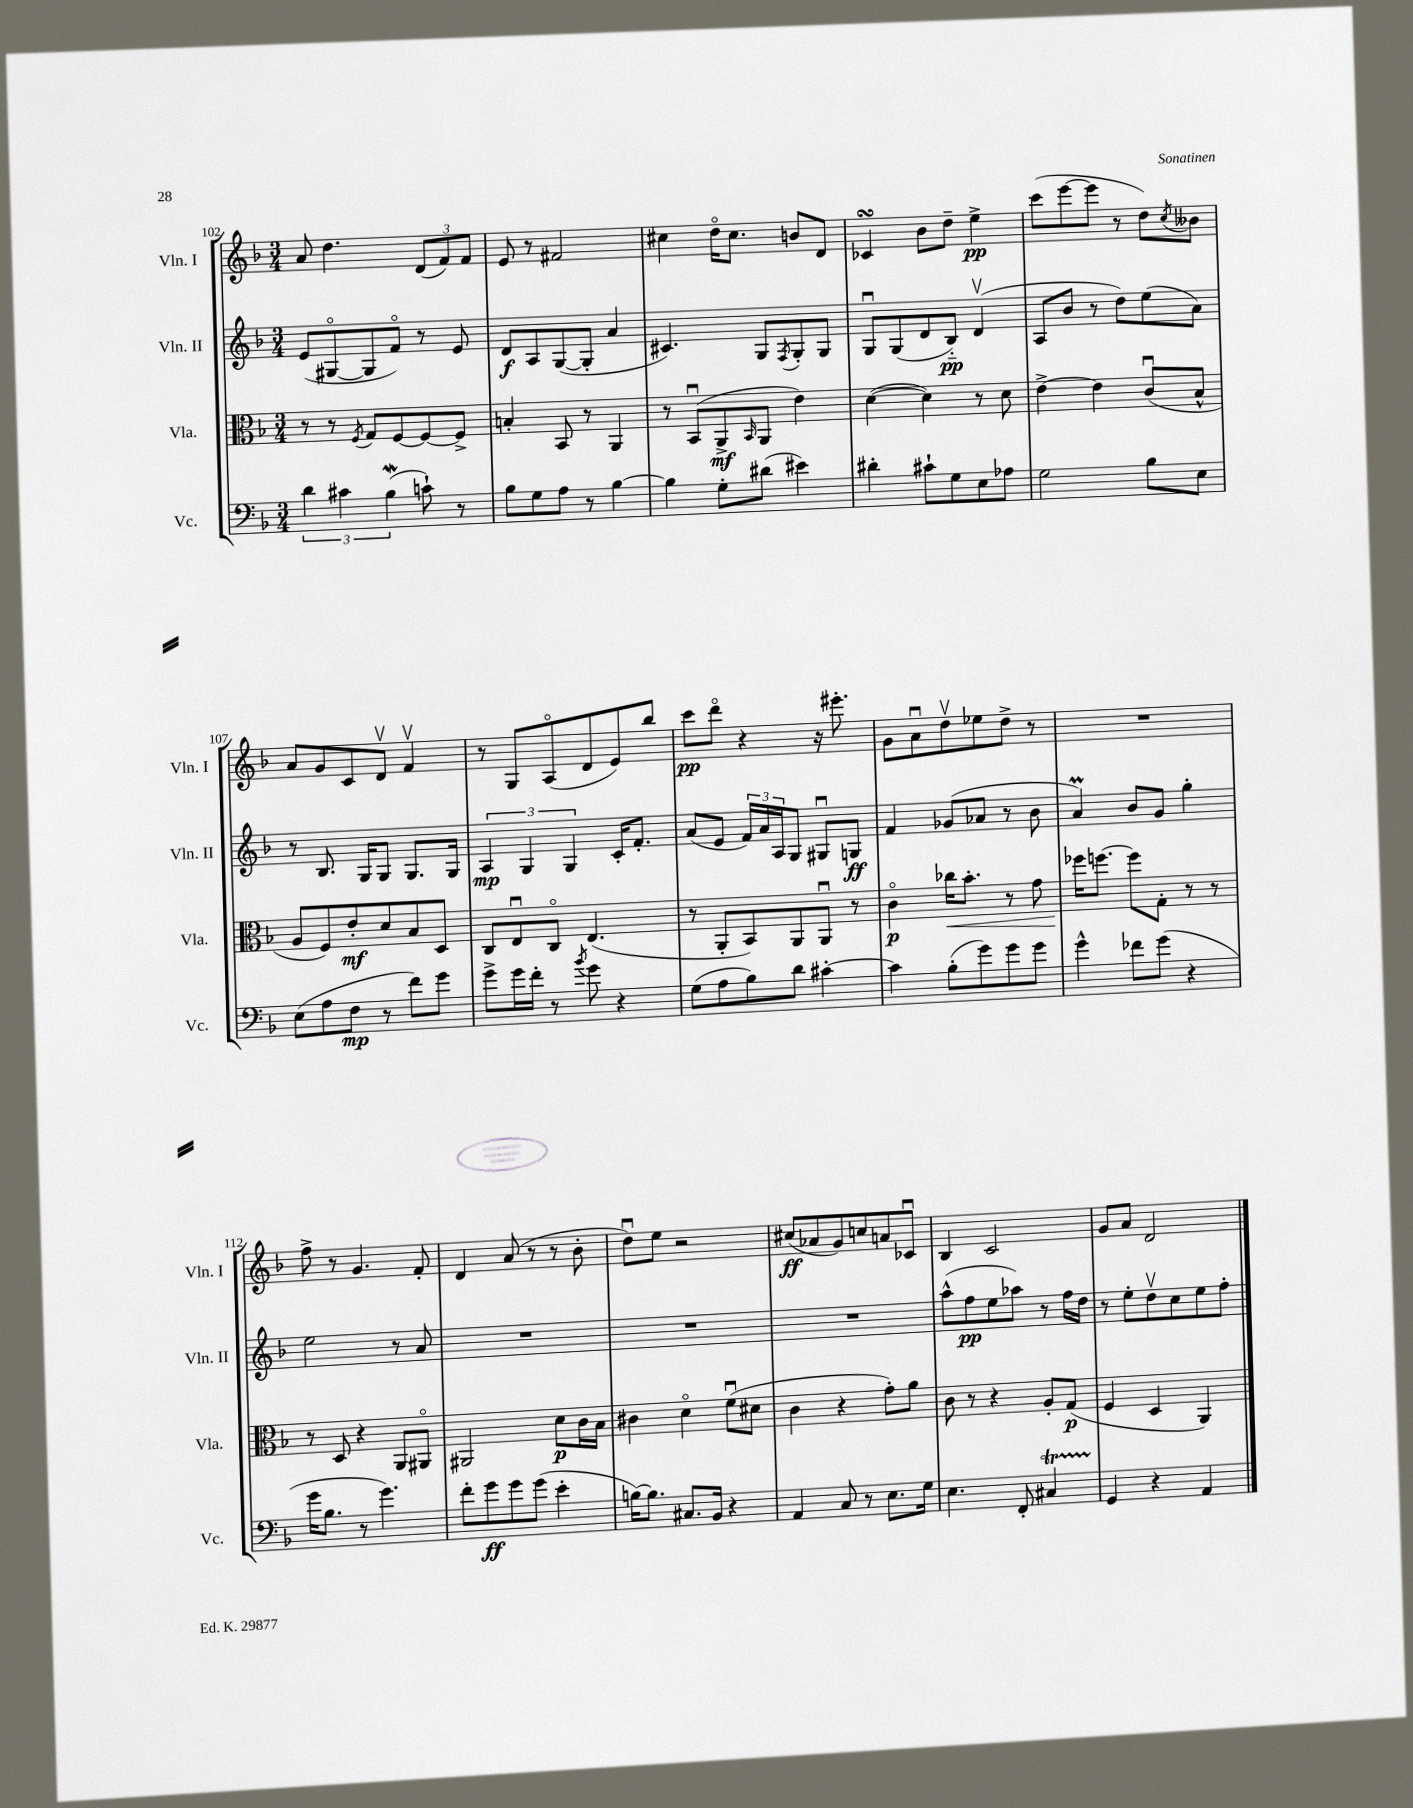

**kern	**dynam	**kern	**dynam	**kern	**dynam	**kern	**dynam
*part4	*part4	*part3	*part3	*part2	*part2	*part1	*part1
*staff4	*staff4	*staff3	*staff3	*staff2	*staff2	*staff1	*staff1
*I"Vc.	*	*I"Vla.	*	*I"Vln. II	*	*I"Vln. I	*
*I'Vc.	*	*I'Vla.	*	*I'Vln. II	*	*I'Vln. I	*
*clefF4	*	*clefC3	*	*clefG2	*	*clefG2	*
*k[b-]	*	*k[b-]	*	*k[b-]	*	*k[b-]	*
*M3/4	*	*M3/4	*	*M3/4	*	*M3/4	*
=102	=102	=102	=102	=102	=102	=102	=102
6d\	.	8r	.	(8e/L	.	8a/	.
.	.	8r	.	[8G#X/	.	4.dd\	.
6c#X\	.	.	.	.	.	.	.
.	.	8qF/	.	.	.	.	.
.	.	8G/L	.	8G#/]	.	.	.
(6B-w\	.	.	.	.	.	.	.
.	.	[8F/	.	8f/J)	.	.	.
8cn`\)	.	8F/_	.	8r	.	(12d/L	.
.	.	.	.	.	.	12f/)	.
8r	.	8F^/J]	.	8e/	.	.	.
.	.	.	.	.	.	12f/J	.
=103	=103	=103	=103	=103	=103	=103	=103
8B-\L	.	4Bn'/	.	8d/L	f	8e/	.
8G\	.	.	.	8A/	.	8r	.
8A\J	.	8BB-/	.	([8G/	.	2f#X/	.
8r	.	8r	.	8G'/J]	.	.	.
[4B-\	.	4AA/	.	4a/	.	.	.
=104	=104	=104	=104	=104	=104	=104	=104
4B-\]	.	8r	.	4.c#X/)	.	4cc#X\	.
.	.	(8BB-u/L	.	.	.	.	.
8G'\L	.	8AA^/	mf	.	.	16dd\KL	.
.	.	.	.	.	.	8.cc#\J	.
.	.	16qqBB-/	.	.	.	.	.
(8d#X\J	.	8AA/J	.	8G/L	.	.	.
.	.	.	.	8qF/	.	.	.
4e#X\)	.	4e\)	.	8G'/	.	8bn/L	.
.	.	.	.	8G/J	.	8d/J	.
=105	=105	=105	=105	=105	=105	=105	=105
4d#X'\	.	([4d\	.	8Gu/L	.	4c-XsSSs/	.
.	.	.	.	(8G/	.	.	.
8c#X`\L	.	4d\])	.	8d/	.	8b-\L	.
8G\	.	.	.	8B-/J)	pp	8dd~\J	.
8E\	.	8r	.	(4dv/	.	4ee^\	pp
8A-X\J	.	8d\	.	.	.	.	.
=106	=106	=106	=106	=106	=106	=106	=106
2G\	.	[4e^\	.	8A/L	.	(8ccc\L	.
.	.	.	.	8b-/J	.	[8eee\	.
.	.	4e\]	.	8r	.	8eee\J]	.
.	.	.	.	8dd\L)	.	8r	.
8B-\L	.	(8cu/L	.	(8ee\	.	8dd\L)	.
.	.	.	.	.	.	8qcc/	.
8E\J	.	8B-^^/J	.	8a\J)	.	8b--X\J	.
!!LO:LB:g=z
=107	=107	=107	=107	=107	=107	=107	=107
(8E\L	.	8A/L	.	8r	.	8a/L	.
8A\	.	8F/)	.	8.B-/	.	8g/	.
8F\J	mp	8e'/	mf	.	.	8c/	.
.	.	.	.	16G/KL	.	.	.
8r	.	8d/	.	8G/J	.	8dv/J	.
8f\L)	.	8B-/	.	8.G/L	.	4fv/	.
8g\J	.	8D/J	.	.	.	.	.
.	.	.	.	16G/Jk	.	.	.
=108	=108	=108	=108	=108	=108	=108	=108
8g^\L	.	8C/L	.	6A/	mp	8r	.
16g\L	.	8Eu/	.	.	.	8G/L	.
.	.	.	.	6G/	.	.	.
16f'\JJ	.	.	.	.	.	.	.
8r	.	8C/J	.	.	.	(8A/	.
.	.	.	.	6G/	.	.	.
8qb-/	.	.	.	.	.	.	.
8g\	.	(4.E/	.	.	.	8d/	.
4r	.	.	.	16c'/KL	.	8e/)	.
.	.	.	.	8.f'/J	.	.	.
.	.	.	.	.	.	8bb-/J	.
=109	=109	=109	=109	=109	=109	=109	=109
(8G\L	.	8r	.	(8a/L	.	8ccc\L	pp
8A\	.	8AA'/L	.	8e/J	.	8ddd\J	.
8B-\)	.	8BB-/)	.	24f/LL)	.	4r	.
.	.	.	.	24a/	.	.	.
.	.	.	.	24A/J	.	.	.
8d\J	.	8AA/	.	8G/J	.	.	.
[4c#X'\	.	8AAu/J	.	8G#Xu/L	.	16r	.
.	.	.	.	.	.	8.eee#X'\	.
.	.	8r	.	8Gn/J	ff	.	.
=110	=110	=110	=110	=110	=110	=110	=110
4c#\]	.	4c\	p	4f/	.	8g\L	.
.	.	.	.	.	.	8au\	.
!	!	!	!LO:HP:b	!	!	!	!
(8B-'\L	.	16cc-X\KL	<	(8g-X/L	.	8ddv\	.
.	.	8.b-'\J	.	.	.	.	.
8g\)	.	.	.	8a-X/J	.	8ee-X\	.
8g\	.	8r	.	8r	.	8dd^\J	.
8g\J	.	8g\	.	8b-\	.	8r	.
=111	=111	=111	=111	=111	=111	=111	=111
4g^^\	.	16ff-X\KL	.	4am/)	.	2.r	.
.	.	[8.ffn\J	[	.	.	.	.
8f-X\L	.	8ff\L]	.	8b-/L	.	.	.
(8g\J	.	8G'\J	.	8g/J	.	.	.
4r	.	8r	.	4gg'\	.	.	.
.	.	8r	.	.	.	.	.
!!LO:LB:g=z
=112	=112	=112	=112	=112	=112	=112	=112
16g\KL	.	8r	.	2ee\	.	8ff^\	.
8.B-\J	.	.	.	.	.	.	.
.	.	8D/	.	.	.	8r	.
8r	.	4r	.	.	.	4.g/	.
4.g\)	.	.	.	.	.	.	.
.	.	8AA/L	.	8r	.	.	.
.	.	8AA#X/J	.	8a/	.	8f'/	.
=113	=113	=113	=113	=113	=113	=113	=113
8f'\L	.	2AA#X/	.	2.r	.	4d/	.
8g\	ff	.	.	.	.	.	.
8g\	.	.	.	.	.	(8a/	.
(8g\J	.	.	.	.	.	8r	.
4e'\	.	8d\L	p	.	.	8r	.
.	.	16c\L	.	.	.	8b-'\	.
.	.	16B-\JJ	.	.	.	.	.
=114	=114	=114	=114	=114	=114	=114	=114
[16Bn\KL)	.	4c#X\	.	2.r	.	8ddu\L)	.
8.B\J]	.	.	.	.	.	.	.
.	.	.	.	.	.	8ee\J	.
8.C#X/L	.	4d\	.	.	.	2r	.
16BB-/Jk	.	.	.	.	.	.	.
4r	.	(8fu\L	.	.	.	.	.
.	.	8d#X\J	.	.	.	.	.
=115	=115	=115	=115	=115	=115	=115	=115
4AA/	.	4c\	.	2.r	.	(8cc#X/L	ff
.	.	.	.	.	.	8a-X/	.
8C/	.	4r	.	.	.	8g/)	.
8r	.	.	.	.	.	8ccn/	.
8.E\L	.	8g'\L)	.	.	.	8an/	.
.	.	8a\J	.	.	.	8c-Xu/J	.
16G\Jk	.	.	.	.	.	.	.
=116	=116	=116	=116	=116	=116	=116	=116
4.E\	.	8c\	.	(8aa^^\L	.	4B-/	.
.	.	8r	.	8ff\	pp	.	.
.	.	4r	.	8ee\	.	2c/	.
8FF'/	.	.	.	8aa-X\J)	.	.	.
4C#Xt/	.	8A'/L	.	8r	.	.	.
.	.	(8G/J	p	16ff\LL	.	.	.
.	.	.	.	16dd\JJ	.	.	.
=117	=117	=117	=117	=117	=117	=117	=117
4GG/	.	4F/	.	8r	.	8g/L	.
.	.	.	.	8ee'\L	.	8a/J	.
4r	.	4D/	.	8ddv\	.	2d/	.
.	.	.	.	8cc\	.	.	.
4AA/	.	4AA/)	.	8ee\	.	.	.
.	.	.	.	8ff'\J	.	.	.
==	==	==	==	==	==	==	==
*-	*-	*-	*-	*-	*-	*-	*-
